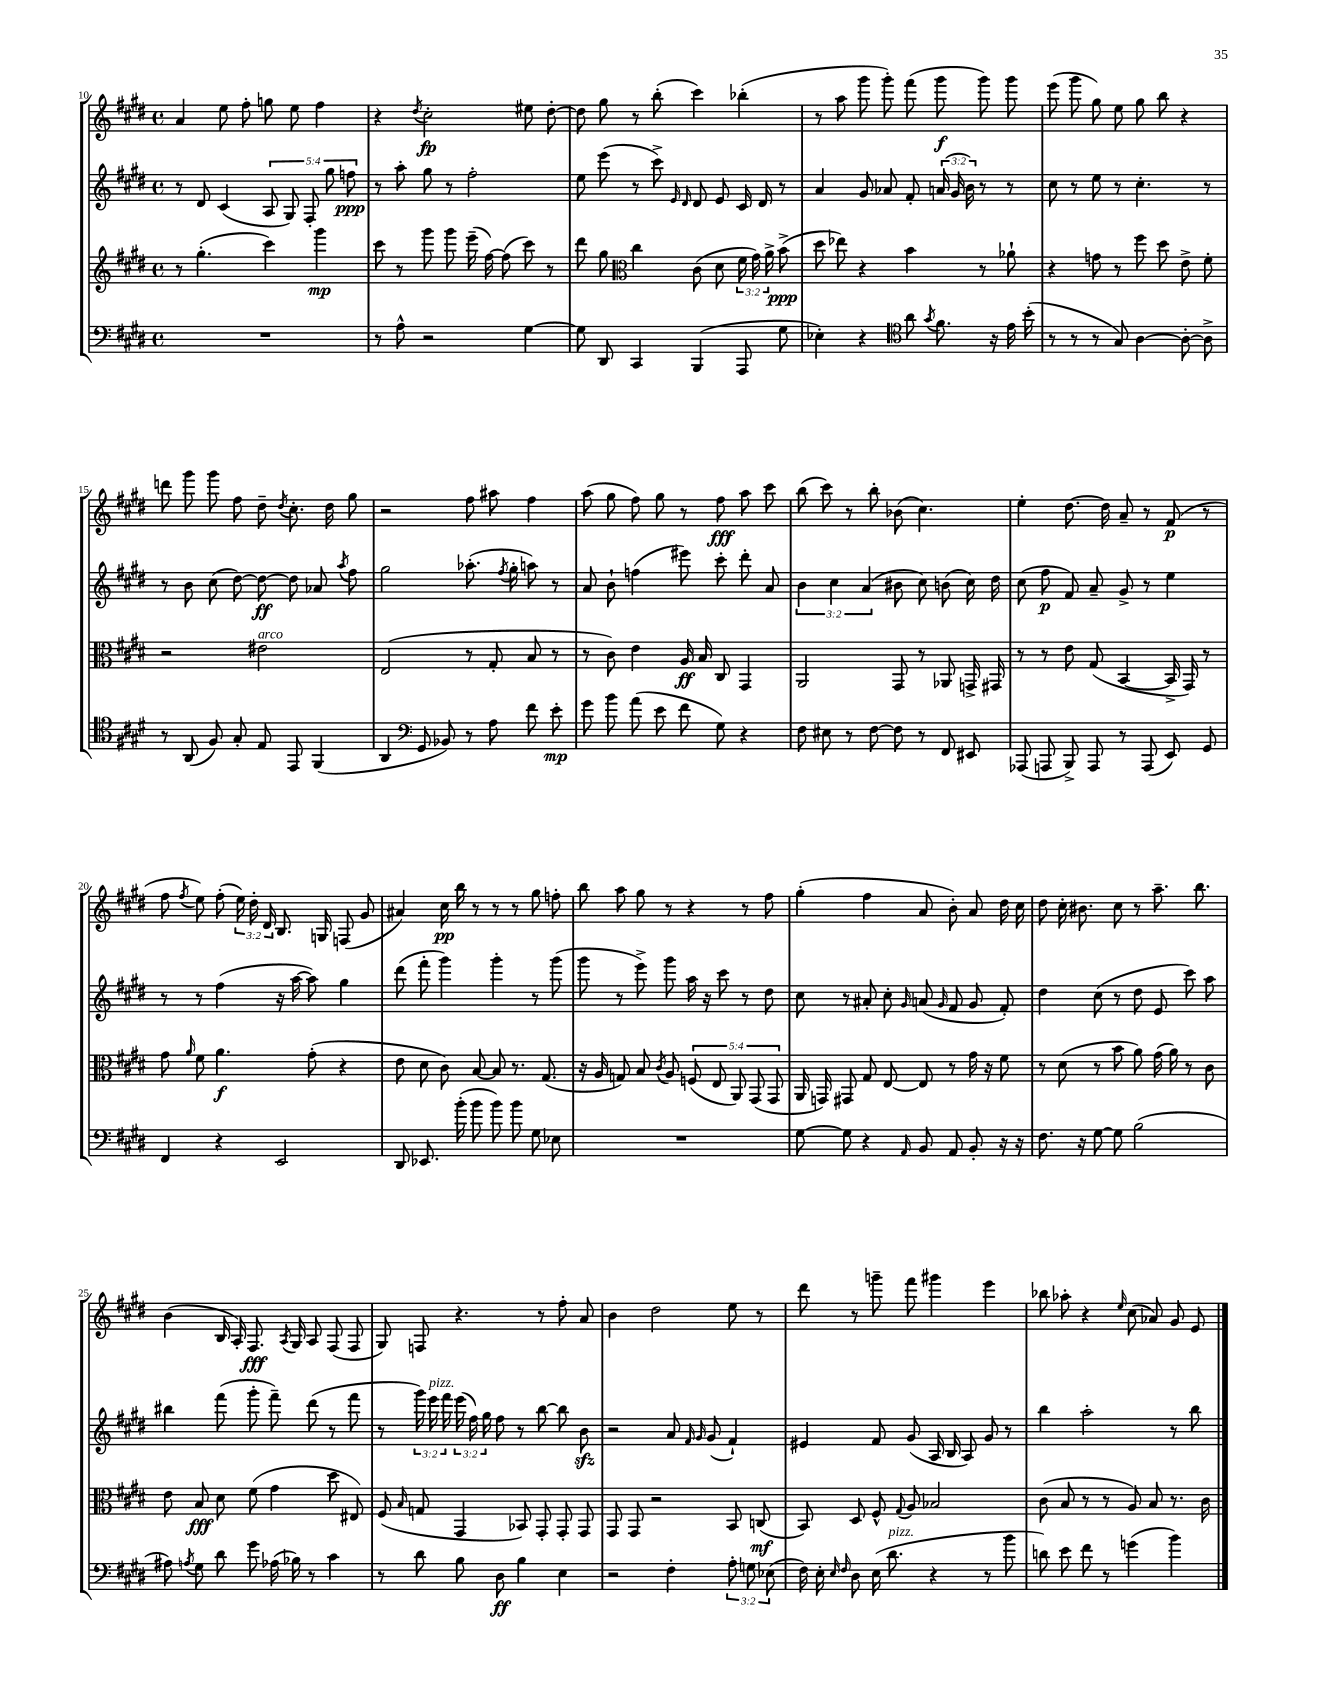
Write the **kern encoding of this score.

**kern	**kern	**kern	**kern
*staff4	*staff3	*staff2	*staff1
*clefF4	*clefG2	*clefG2	*clefG2
*k[f#c#g#d#]	*k[f#c#g#d#]	*k[f#c#g#d#]	*k[f#c#g#d#]
*M4/4	*M4/4	*M4/4	*M4/4
*met(c)	*met(c)	*met(c)	*met(c)
1r	8r	8r	4a
.	(4.gg#'	8d#	.
.	.	(4c#	8ee
.	.	.	8ff#'
.	4ccc#)	10A	8gg
.	.	10G#)	.
.	.	.	8ee
.	.	10F#'	.
.	4ggg#	.	4ff#
.	.	10gg#	.
.	.	10ff	.
=	=	=	=
8r	8ccc#	8r	4r
8A^^	8r	8aa'	.
.	.	.	8qdd#
2r	8ggg#	8gg#	2cc#'
.	8ggg#	8r	.
.	(16eee~	2ff#'	.
.	[16ff#)	.	.
.	(8ff#]	.	.
[4G#	8ccc#)	.	8ee#
.	8r	.	[8dd#'
=	=	=	=
8G#]	8ddd#	8ee	8dd#]
8DD#	8gg#	(8eee	8gg#
*	*clefC3	*	*
4CC#	4cc#	8r	8r
.	.	8ccc#^)	(8bb'
.	.	16qqe	.
.	.	16qqd#	.
(4BBB	(8c#	8d#	4ccc#)
.	8d#	8e	.
8AAA	24f#	16c#	(4bb-'
.	24g#)	.	.
.	.	16d#	.
.	24a^	.	.
8G#	(8b^	8r	.
=	=	=	=
4E-')	8dd#	4a	8r
.	8ee-)	.	8aa
4r	4r	8g#	8ggg#
.	.	8a-	8ggg#')
*clefC4	*	*	*
8a	4b	8f#'	(8fff#
8qg#	.	.	.
8.f#	.	(24a	8ggg#
.	.	24g#	.
.	.	24b)	.
.	8r	8r	8ggg#)
16r	.	.	.
16e	8a-`	8r	8ggg#
(16b'	.	.	.
=	=	=	=
8r	4r	8cc#	(8eee
8r	.	8r	8ggg#
8r	8g	8ee	8gg#)
8G#)	8r	8r	8ee
[4A	8ff#	4.cc#'	8gg#
.	8dd#	.	8bb
8A'_	8e^	.	4r
8A^]	8f#'	8r	.
=	=	=	=
8r	2r	8r	8ddd
(8AA	.	8b	8ggg#
8F#)	.	(8cc#	8ggg#
8G#'	.	[8dd#)	8ff#
8E	2e#	8dd#_	8dd#~
.	.	.	8qdd#
8EE	.	8dd#]	8.cc#'
(4FF#	.	8a-	.
.	.	.	16dd#
.	.	8qaa	.
.	.	8ff#	8gg#
=	=	=	=
4AA	(2E	2gg#	2r
*clefF4	*	*	*
8GG#	.	.	.
8BB-)	.	.	.
8r	8r	(8.aa-'	8ff#
8A	8G#'	.	8aa#
.	.	8qff#	.
.	.	16gg#'	.
8f#	8B	8aa)	4ff#
8e'	8r	8r	.
=	=	=	=
8g#	8r	8a	(8aa
8b	8c#)	8b`	8gg#
(8a	4e	(4ff	8ff#)
8e	.	.	8gg#
8f#	16A	8eee#)	8r
.	16B	.	.
8G#)	8C#	8ccc#'	8ff#
4r	4GG#	8ddd#'	8aa
.	.	8a	8ccc#
=	=	=	=
8F#	2AA	6b	(8bb
8E#	.	.	8ccc#)
.	.	6cc#	.
8r	.	.	8r
.	.	(6a	.
[8F#	.	.	8bb'
8F#]	8GG#	8b#	(8b-
8r	8r	8cc#)	4.cc#)
8FF#	8AA-	(8b	.
8EE#	16GG^	16cc#)	.
.	16GG#	16dd#	.
=	=	=	=
(8AAA-	8r	(8cc#	4ee'
8AAA	8r	8ff#	.
8BBB^)	8e	8f#)	[8.dd#
8AAA	(8G#	8a~	.
.	.	.	16dd#]
8r	[4BB	8g#^	8a~
(8AAA	.	8r	8r
8EE)	16BB^]	4ee	(8f#
.	16GG#)	.	.
8GG#	8r	.	8r
=	=	=	=
4FF#	8g#	8r	8ff#
.	16qqa	.	8qff#
.	8f#	8r	8ee)
4r	4.a	(4ff#	(8ff#'
.	.	.	24ee)
.	.	.	24dd#'
.	.	.	24d#
2EE	.	16r	8.B
.	.	[16aa	.
.	(8g#'	8aa])	.
.	.	.	16G
.	4r	4gg#	(8F
.	.	.	8g#
=	=	=	=
8DD#	8e	(8ddd#	4a#)
8.EE-	8d#	8fff#'	.
.	8c#)	4ggg#)	16cc#
(16b'	.	.	16bb
8b	[8B	.	8r
8b)	8B]	4ggg#'	8r
8b	8.r	.	8r
8G#	.	8r	8gg#
.	(8.G#	.	.
8E-	.	(8ggg#	8ff'
=	=	=	=
1r	16r	8ggg#	8bb
.	16A	.	.
.	8G)	8r	8aa
.	8B	8eee^)	8gg#
.	8qc#	.	.
.	8A	8ggg#	8r
.	(10F	16aa	4r
.	.	16r	.
.	10E	.	.
.	.	8ccc#	.
.	10AA)	.	.
.	.	8r	8r
.	(10GG#	.	.
.	.	8dd#	8ff#
.	10GG#	.	.
=	=	=	=
[8G#	16AA	8cc#	(4gg#'
.	16GG)	.	.
8G#]	8GG#	8r	.
4r	8G#	8a#'	4ff#
.	[8E	8cc#'	.
16qqAA	.	16qqg#	.
8BB	8E]	(8a	8a
.	.	16qqg#	.
8AA	8r	8f#	8b')
8BB'	16g#	8g#	8a
.	16r	.	.
16r	8f#	8f#')	16dd#
16r	.	.	16cc#
=	=	=	=
8.F#	8r	4dd#	8dd#
.	(8d#	.	16cc#'
16r	.	.	8.b#
[8G#	8r	(8cc#	.
8G#]	8b	8r	8cc#
(2B	8a)	8dd#	8r
.	(16g#	8e	8.aa~
.	16a)	.	.
.	8r	8ccc#)	.
.	.	.	8.bb
.	8c#	8aa	.
=	=	=	=
8A#)	8e	4bb#	(4b
8qA	.	.	.
8G#	8B	.	.
8d#	8d#	(8fff#	16B
.	.	.	16A')
8g#	(8f#	8ggg#'	8.F#
(16A-	4g#	8fff#~)	.
.	.	.	8qA
16B-)	.	.	16G#
8r	.	(8ddd#	8A
4c#	8dd#	8r	(8F#
.	8E#)	8fff#	8F#
=	=	=	=
8r	(8F#	8r	8G#)
.	16qqB	.	.
8d#	8G	24ggg#)	8F
.	.	24eee	.
.	.	24fff#	.
8B	4GG#	(24eee	4.r
.	.	24ff#)	.
.	.	24gg#	.
8D#	.	8ff#	.
4B	8BB-)	8r	.
.	8GG#'	[8bb	8r
4E	8GG#'	8bb]	8ff#'
.	8GG#	8b	8a
=	=	=	=
2r	8GG#	2r	4b
.	8GG#	.	.
.	2r	.	2dd#
4F#'	.	8a	.
.	.	16qqf#	.
.	.	16qqg#	.
.	.	(8g#	.
12A'	8BB	4f#`)	8ee
12G	.	.	.
.	(8C	.	8r
(12E-	.	.	.
=	=	=	=
16F#)	8BB)	4e#	8ddd#
16E'	.	.	.
16qqE	.	.	.
16qqF#	.	.	.
8D#	8D#	.	8r
(16E	8F#^^	8f#	8ggg~
8.d#	.	.	.
.	8qqG#	.	.
.	8A	(8g#	8fff#
4r	2B-	16A	4ggg#
.	.	16B	.
.	.	8A)	.
8r	.	8g#	4eee
8b	.	8r	.
=	=	=	=
8d)	(8c#	4bb	8bb-
8e	8B	.	8aa-'
8f#	8r	2aa'	4r
8r	8r	.	.
.	.	.	16qqee
(4g	8A)	.	(8cc#
.	8B	.	8a-)
4b)	8.r	8r	8g#
.	.	8bb	8e
.	16c#	.	.
==	==	==	==
*-	*-	*-	*-
